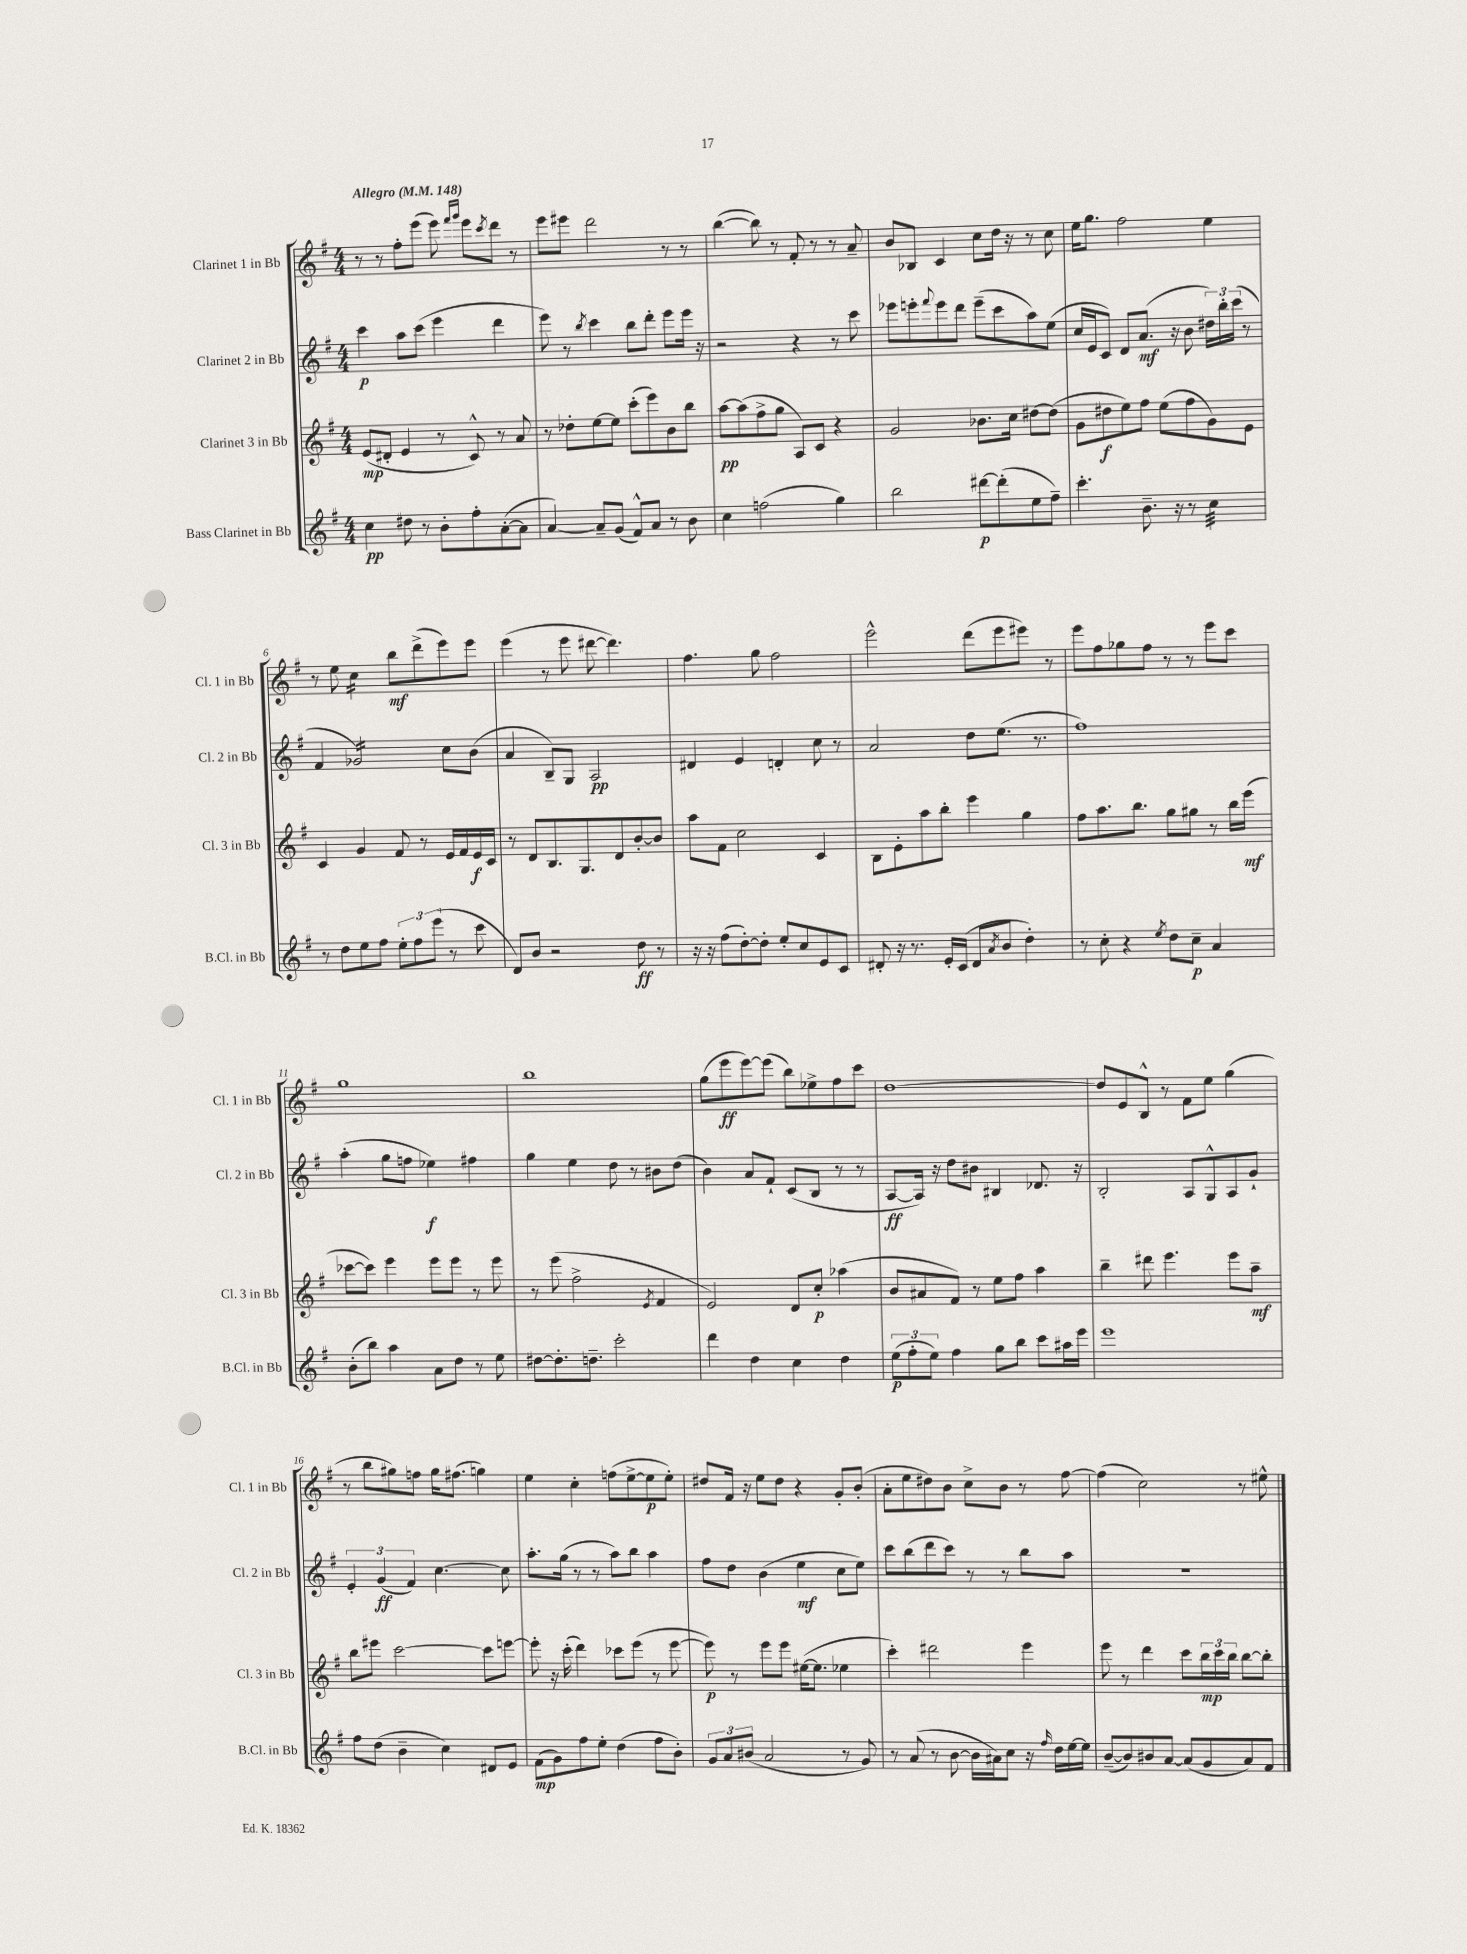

**kern	**kern	**kern	**kern
*staff4	*staff3	*staff2	*staff1
*clefG2	*clefG2	*clefG2	*clefG2
*k[f#]	*k[f#]	*k[f#]	*k[f#]
*M4/4	*M4/4	*M4/4	*M4/4
*MM148	*MM148	*MM148	*MM148
4cc	(8e	4ccc	8r
.	8d#'	.	8r
8dd#	4e	8aa	8ff#'
8r	.	(8ccc	(8eee
8b'	8r	4eee	8eee)
.	.	.	16qqfff#
.	.	.	16qqggg
8ff#'	8c^^)	.	8eee
.	.	.	8qccc
([8a'	8r	4ddd	8ddd
8a]	8a	.	8r
=	=	=	=
[4a)	8r	8eee)	8eee
.	8dd-'	8r	8eee#
.	.	8qbb	.
8a~]	[8ee	4ccc	2ddd
(8g	8ee]	.	.
8f#^^)	(8ccc'	8bb	.
8a	8eee)	8ddd'	.
8r	8b	8eee	8r
8b	8bb	16eee	8r
.	.	16r	.
=	=	=	=
4cc	[8aa	2r	([4bb
.	(8aa]	.	.
(2ff	8ff#^	.	8bb])
.	8gg	.	8r
.	8A)	4r	8f#'
.	8c	.	8r
4gg)	4r	8r	8r
.	.	8ccc	8a~
=	=	=	=
2bb	2g	8eee-	8b
.	.	8eee'	8B-
.	.	8qqfff#	.
.	.	8eee	4c
.	.	8ddd	.
[8ddd#	8.b-	(8eee~	8cc
(8ddd#']	.	8ccc	16dd
.	16cc	.	16r
8ee	[8dd#	8aa)	8r
8ff#~)	(8dd#]	(8ee	8cc
=	=	=	=
4.ccc'	8g	16cc	16ee
.	.	16e	8.gg
.	8dd#	8c)	.
.	8ee)	8d	2ff#
8.b~	8ff#	(8.a	.
.	(8ee	.	.
16r	.	16r	.
8r	8ff#	8b	.
4cc	8g)	24dd#)	4ee
.	.	24bb'	.
.	.	(24ccc	.
.	8e	8r	.
=	=	=	=
8r	4c	4f#	8r
8dd	.	.	8ee
8ee	4g	2g-)	4cc
8ff#	.	.	.
12ee'	8f#	.	8bb
12ff#	.	.	.
.	8r	.	(8ddd^
(12eee	.	.	.
8r	16e	8cc	8eee)
.	16f#	.	.
8ccc	16e	(8b	8eee
.	16c	.	.
=	=	=	=
8d)	8r	4a	(4eee
8b	8d	.	.
2r	8.B	8B~)	8r
.	.	8G	8eee
.	8.G	.	.
.	.	2A	[8ddd#
.	8d	.	4.ddd#])
8dd	[8b'	.	.
8r	8b]	.	.
=	=	=	=
16r	8aa	4d#	4.ff#
16r	.	.	.
(8ff#	8f#	.	.
[8dd')	2cc	4e	.
8dd']	.	.	8gg
8ee'	.	4d'	2ff#
8cc	.	.	.
8e	4c	8cc	.
8c	.	8r	.
=	=	=	=
8d#'	8B	2a	2eee^^
16r	8e'	.	.
8.r	.	.	.
.	8aa	.	.
16e'	8bb'	.	.
(16c	.	.	.
8d#	4eee	8dd	(8ddd
8qa	.	.	.
8b	.	(8.ee	8eee
4dd')	4gg	.	8eee#)
.	.	8.r	.
.	.	.	8r
=	=	=	=
8r	8ff#	1ff#)	8eee
8cc'	8.aa	.	8ff#
4r	.	.	8gg-
.	8.bb	.	.
.	.	.	8ff#
8qee	.	.	.
8dd	8gg	.	8r
8cc~	8gg#	.	8r
4a	8r	.	8eee
.	16bb	.	8ccc
.	(16eee	.	.
=	=	=	=
(8b'	[8ccc-	(4aa'	1gg
8bb)	8ccc-])	.	.
4aa	4eee	8gg	.
.	.	8ff	.
8a	8eee	4ee-)	.
8dd	8eee	.	.
8r	8r	4ff#	.
8ee	8eee	.	.
=	=	=	=
[8dd#	8r	4gg	1bb
8.dd#']	(8eee	.	.
.	2ff#^	4ee	.
8.dd~	.	.	.
2ccc'	.	8dd	.
.	.	8r	.
.	8qe	.	.
.	4f#	8b#	.
.	.	(8dd	.
=	=	=	=
4ddd	2e)	4b)	(8gg
.	.	.	8eee
4dd	.	8a	[8eee)
.	.	8f#`	(8eee]
4cc	8d	(8c	8bb)
.	8cc'	8B	8ee-^
4dd	(4aa-	8r	8ff#
.	.	8r	8ccc
=	=	=	=
(12ee	8b	[8A	[1dd
12ff#'	.	.	.
.	8a#	16A])	.
12ee)	.	.	.
.	.	16r	.
4ff#	8f#)	8dd	.
.	8r	8b#	.
8gg	8ee	4B#	.
8bb	8ff#	.	.
8ccc	4aa	8.d-	.
16aa#	.	.	.
16eee	.	16r	.
=	=	=	=
1eee	4bb~	2B'	8dd]
.	.	.	8e
.	8ddd#	.	8B^^
.	4.eee	.	8r
.	.	8A	8f#
.	.	8G^^	8ee
.	8eee	8A	(4gg
.	8aa~	8g`	.
=	=	=	=
8ff#	8bb	6e'	8r
(8dd	8eee#	.	8bb
.	.	(6g	.
4b~	[2ccc	.	8gg#)
.	.	6f#)	.
.	.	.	8ff
4cc)	.	[4.cc	16gg#
.	.	.	(8.ff#
8d#	8ccc]	.	4gg)
8e	[8eee	8cc]	.
=	=	=	=
(8f#	8eee']	8.aa'	4ee
8g)	16r	.	.
.	(16ccc'	(16gg	.
8ff#	4ddd)	8r	4cc'
8ee'	.	8r	.
(4dd	8ccc-	8aa)	(8ff
.	(8eee	8bb	[8ee^
8ff#	8r	4aa	8ee]
8b')	[8eee	.	8ee')
=	=	=	=
12g	8eee])	8ff#	8dd#
12a	.	.	.
.	8r	8dd	16f#
(12b#	.	.	.
.	.	.	16r
2a	8eee	(4b	8ee
.	8eee	.	8dd#
.	([16ee#	4ee	4r
.	8.ee#]	.	.
8r	4ee-	8cc	8g'
8g)	.	8ee)	(8b'
=	=	=	=
8r	4ccc')	8ccc	8a'
(8a	.	(8bb	8ee
8r	2ddd#	8ddd	8dd#)
[8b	.	8ccc)	8b
16b]	.	8r	8cc^
16a#)	.	.	.
8cc	.	8r	8b
16r	4eee	8bb	8r
16qqff#	.	.	.
16dd	.	.	.
[16ee	.	8aa	[8ff#
16ee]	.	.	.
=	=	=	=
([8b~	8eee	1r	(4ff#]
8b])	8r	.	.
8b#	4ddd	.	2cc)
[8a	.	.	.
(8a]	8ccc	.	.
8g	24bb	.	.
.	24ccc	.	.
.	24bb	.	.
8a)	[8bb	.	8r
8f#	8bb']	.	8ee#^^
==	==	==	==
*-	*-	*-	*-
